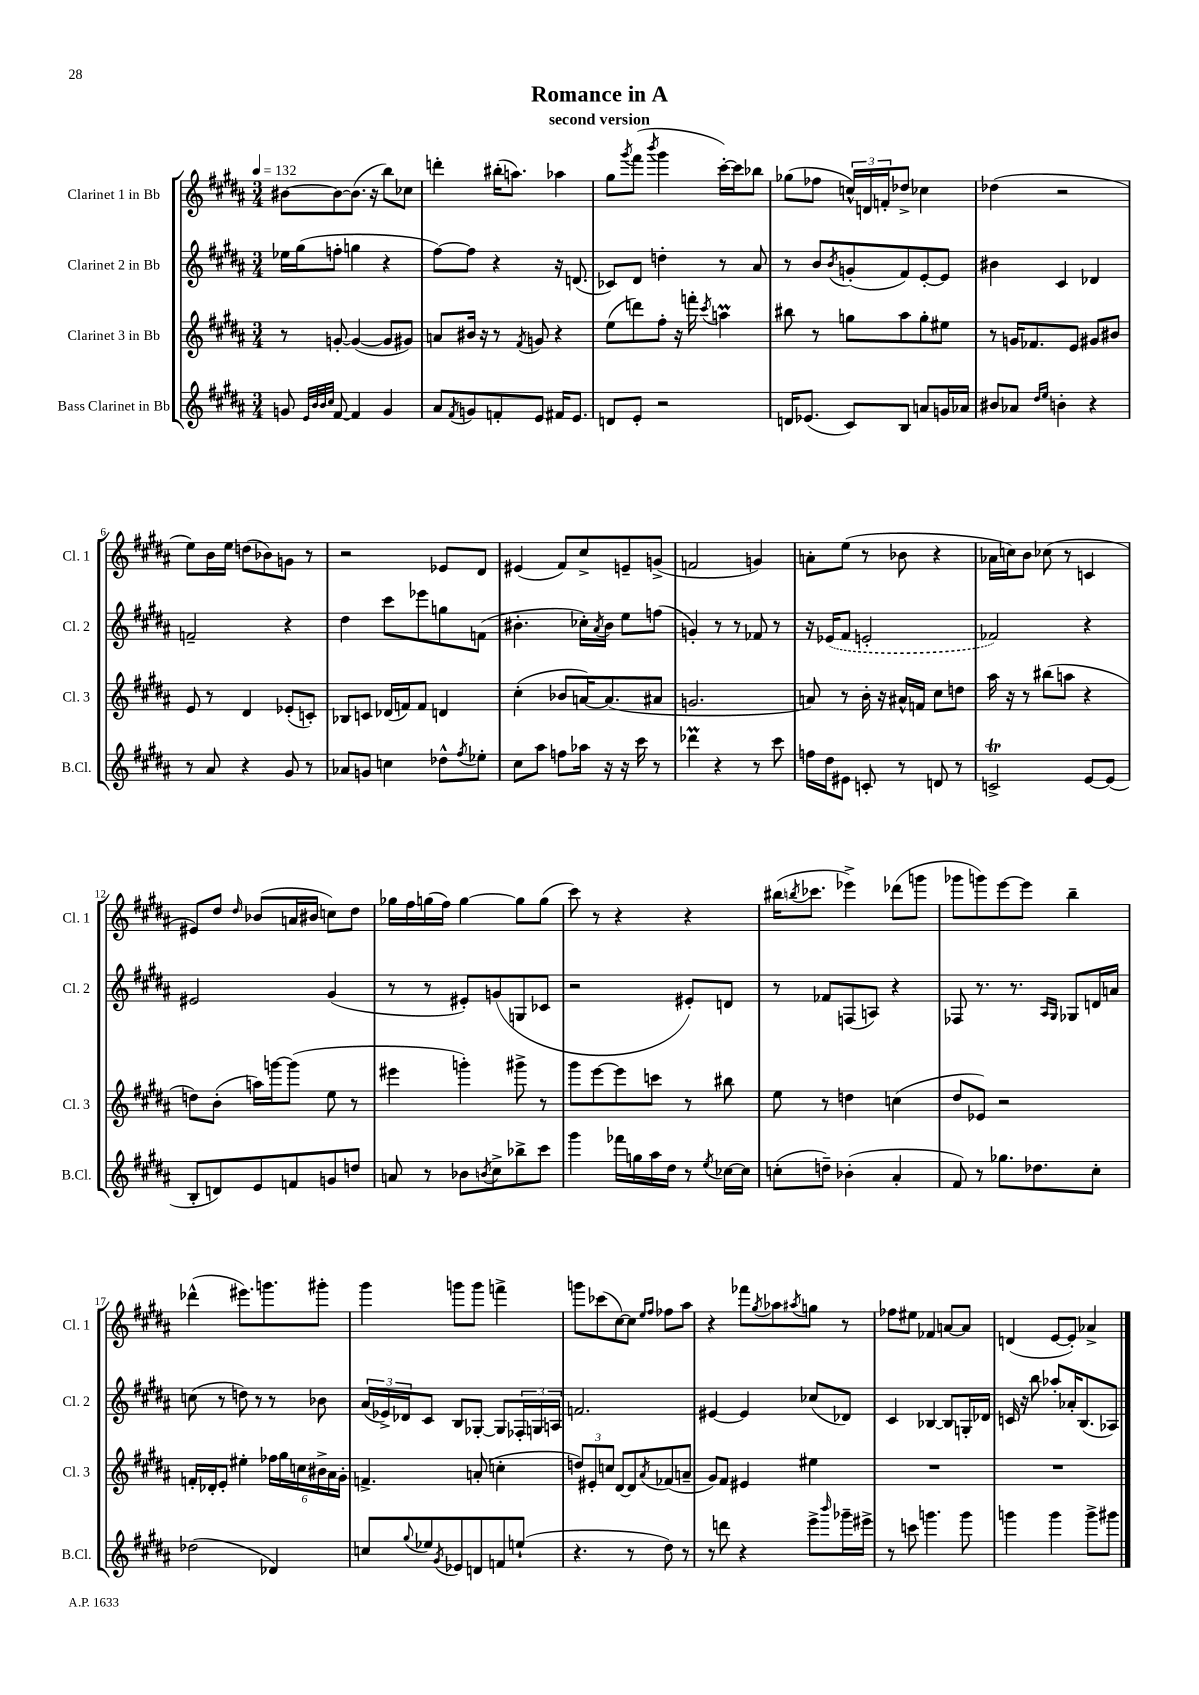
\header { title = "Romance in A" subtitle = "second version" }
<<
\new StaffGroup <<
\new Staff = "s0" \with { instrumentName = "Clarinet 1 in Bb" shortInstrumentName = "Cl. 1" } {
    \clef treble \key b \major \numericTimeSignature \time 3/4 \tempo 4 = 132
    bis'8~ bis'8~ bis'8.( r16 b''8) ces''8 |
    d'''4-. bis''16-.( a''8.) aes''4 |
    gis''8 \acciaccatura { gis'''8 } fis'''8( \acciaccatura { b'''8 } gis'''4 cis'''16~-.) cis'''16 bes''8 |
    ges''8( fes''8 \tuplet 3/2 { c''16-^) d'16 f'16-. } des''8-> ces''4 |
    des''4( r2 |
    e''8) b'16 e''16 d''8( bes'8) g'8 r8 |
    r2 ees'8 dis'8 |
    eis'4( fis'8) cis''8-> e'8-- g'8->( |
    f'2 g'4) |
    a'8-. e''8( r8 bes'8 r4 |
    aes'16 c''16) b'8 ces''8( r8 c'4 |
    eis'8) dis''8 \grace { dis''16 } bes'8( a'16 bis'16 c''8) dis''8 |
    ges''16 fis''16 g''16( fis''16) g''4~ g''8 g''8( |
    cis'''8) r8 r4 r4 |
    bis''16( \acciaccatura { b''8 } ces'''8. ees'''4->) des'''8( g'''8 |
    ges'''8 g'''8) e'''8~ e'''8 b''4-- |
    des'''4-^( eis'''8.) g'''8. gis'''8-. |
    gis'''4 g'''8 g'''8 f'''4-> |
    g'''8 ces'''8( cis''8~) cis''8 \grace { e''16 fis''16 } fes''8 ais''8 |
    r4 fes'''8 \acciaccatura { gis''8 } aes''8 \acciaccatura { ais''8 } g''8 r8 |
    fes''8 eis''8 fes'4 a'8~ a'8 |
    d'4( e'8~ e'8-.) aes'4-> \bar "|." |
}
\new Staff = "s1" \with { instrumentName = "Clarinet 2 in Bb" shortInstrumentName = "Cl. 2" } {
    \clef treble \key b \major \numericTimeSignature \time 3/4
    ees''16 gis''16( f''8-. g''4 r4 |
    fis''8~) fis''8 r4 r16 d'8.( |
    ces'8) dis'8 d''4-. r8 ais'8 |
    r8 b'8 \acciaccatura { b'8 } g'8-.( fis'8) e'8~-. e'8 |
    bis'4 cis'4 des'4 |
    f'2-- r4 |
    dis''4 cis'''8 ees'''8 g''8 f'8( |
    bis'4.-. ces''16-.) \acciaccatura { ais'8 } bis'16 e''8 f''8( |
    g'4-.) r8 r8 fes'8 r8 |
    r16 \once \slurDashed ees'16( fis'8 e'2-. |
    fes'2) r4 |
    eis'2 gis'4( |
    r8 r8 eis'8-.) g'8( g8 ces'8 |
    r2 eis'8-.) d'8 |
    r8 fes'8 f8( a8) r4 |
    fes8 r8. r8. \grace { ais16 gis16 } ges8 d'16 a'16 |
    c''8( r8 d''8) r8 r8 bes'8 |
    \tuplet 3/2 { ais'16( ees'16->) des'16 } cis'8 b8 ges8~-. ges8 \tuplet 3/2 { fes16-. g16 a16 } |
    f'2. |
    eis'4~ eis'4 ces''8( des'8) |
    cis'4 bes4~ bes8 g16-. des'16 |
    c'16 r16 b''8 aes''8-. aes'16-. b8.( aes8) \bar "|." |
}
\new Staff = "s2" \with { instrumentName = "Clarinet 3 in Bb" shortInstrumentName = "Cl. 3" } {
    \clef treble \key b \major \numericTimeSignature \time 3/4
    r8 g'8~-. g'4~( g'8 gis'8) |
    a'8 bis'16 r16 r8 \acciaccatura { fis'8 } g'8 r4 |
    e''8( d'''8) fis''8-. r16 f'''16-. \acciaccatura { cis'''8 } a''4\prall |
    bis''8 r8 g''8 ais''8 g''8-. eis''8 |
    r8 g'16 fes'8. e'8 gis'8 bis'8 |
    e'8 r8 dis'4 ees'8-.( c'8-.) |
    bes8 c'8 des'16( f'16) f'8 d'4 |
    cis''4-.( bes'8 a'16~) a'8.( ais'8 |
    g'2. |
    a'8) r8 b'16-. r16 ais'16-^ f'16 cis''8 d''8 |
    ais''16 r16 r8 bis''8( a''8 r4 |
    d''8) b'8-.( a''16) g'''16~ g'''8( e''8 r8 |
    eis'''4 g'''4-.) gis'''8-> r8 |
    gis'''8 e'''8~ e'''8 c'''8 r8 bis''8 |
    e''8 r8 d''4 c''4( |
    dis''8 ees'8) r2 |
    f'16-. des'16-. e'8-. eis''4-. \tuplet 6/4 { fes''16 gis''16 c''16 bis'16-> ais'16 gis'16-. } |
    f'4.-> a'8-.( c''4-. |
    \tuplet 3/2 { d''8) eis'8-. c''8 } dis'8~ dis'8 \acciaccatura { ais'8 } fes'8( a'8-- |
    gis'8) fis'8 eis'4 eis''4 |
    R2. |
    R2. \bar "|." |
}
\new Staff = "s3" \with { instrumentName = "Bass Clarinet in Bb" shortInstrumentName = "B.Cl." } {
    \clef treble \key b \major \numericTimeSignature \time 3/4
    g'8 \grace { e'32 b'32 b'32 cis''32 } fis'8~ fis'4 g'4 |
    ais'8 \acciaccatura { fis'8 } g'8 f'8-. e'8 fis'16 e'8. |
    d'8 e'8-. r2 |
    d'16 ees'8.( cis'8) b8 a'8 g'16 aes'16 |
    bis'8 aes'8 \grace { dis''16 e''16 } b'4-. r4 |
    r8 ais'8 r4 gis'8 r8 |
    aes'8 g'8 c''4 des''8-^ \acciaccatura { fis''8 } ees''8-. |
    cis''8 ais''8 f''8 aes''16 r16 r16 cis'''16 r8 |
    des'''4\prall r4 r8 cis'''8 |
    f''16 dis''16 eis'8 c'8-. r8 d'8 r8 |
    c'2->\trill e'8~ e'8( |
    b8-. d'8) e'8 f'8 g'8 d''8 |
    a'8 r8 bes'8 \acciaccatura { b'8 } cis''8-> bes''8-> cis'''8 |
    gis'''4 fes'''16 g''16 ais''16 dis''16 r8 \acciaccatura { e''8 } ces''16~ ces''16 |
    c''8-.( d''8--) bes'4-.( ais'4-. |
    fis'8) r8 ges''8. des''8. cis''8-. |
    des''2( des'4) |
    c''8 \appoggiatura { gis''8 } ees''8 \acciaccatura { gis'8 } ees'8 d'8 f'8 e''8-!( |
    r4. r8 dis''8) r8 |
    r8 d'''8 r4 e'''8-> \grace { b'''16 } ges'''16-- eis'''16-> |
    r8 c'''8 g'''4. g'''8 |
    g'''4 g'''4 g'''8-> gis'''8 \bar "|." |
}
>>
>>
